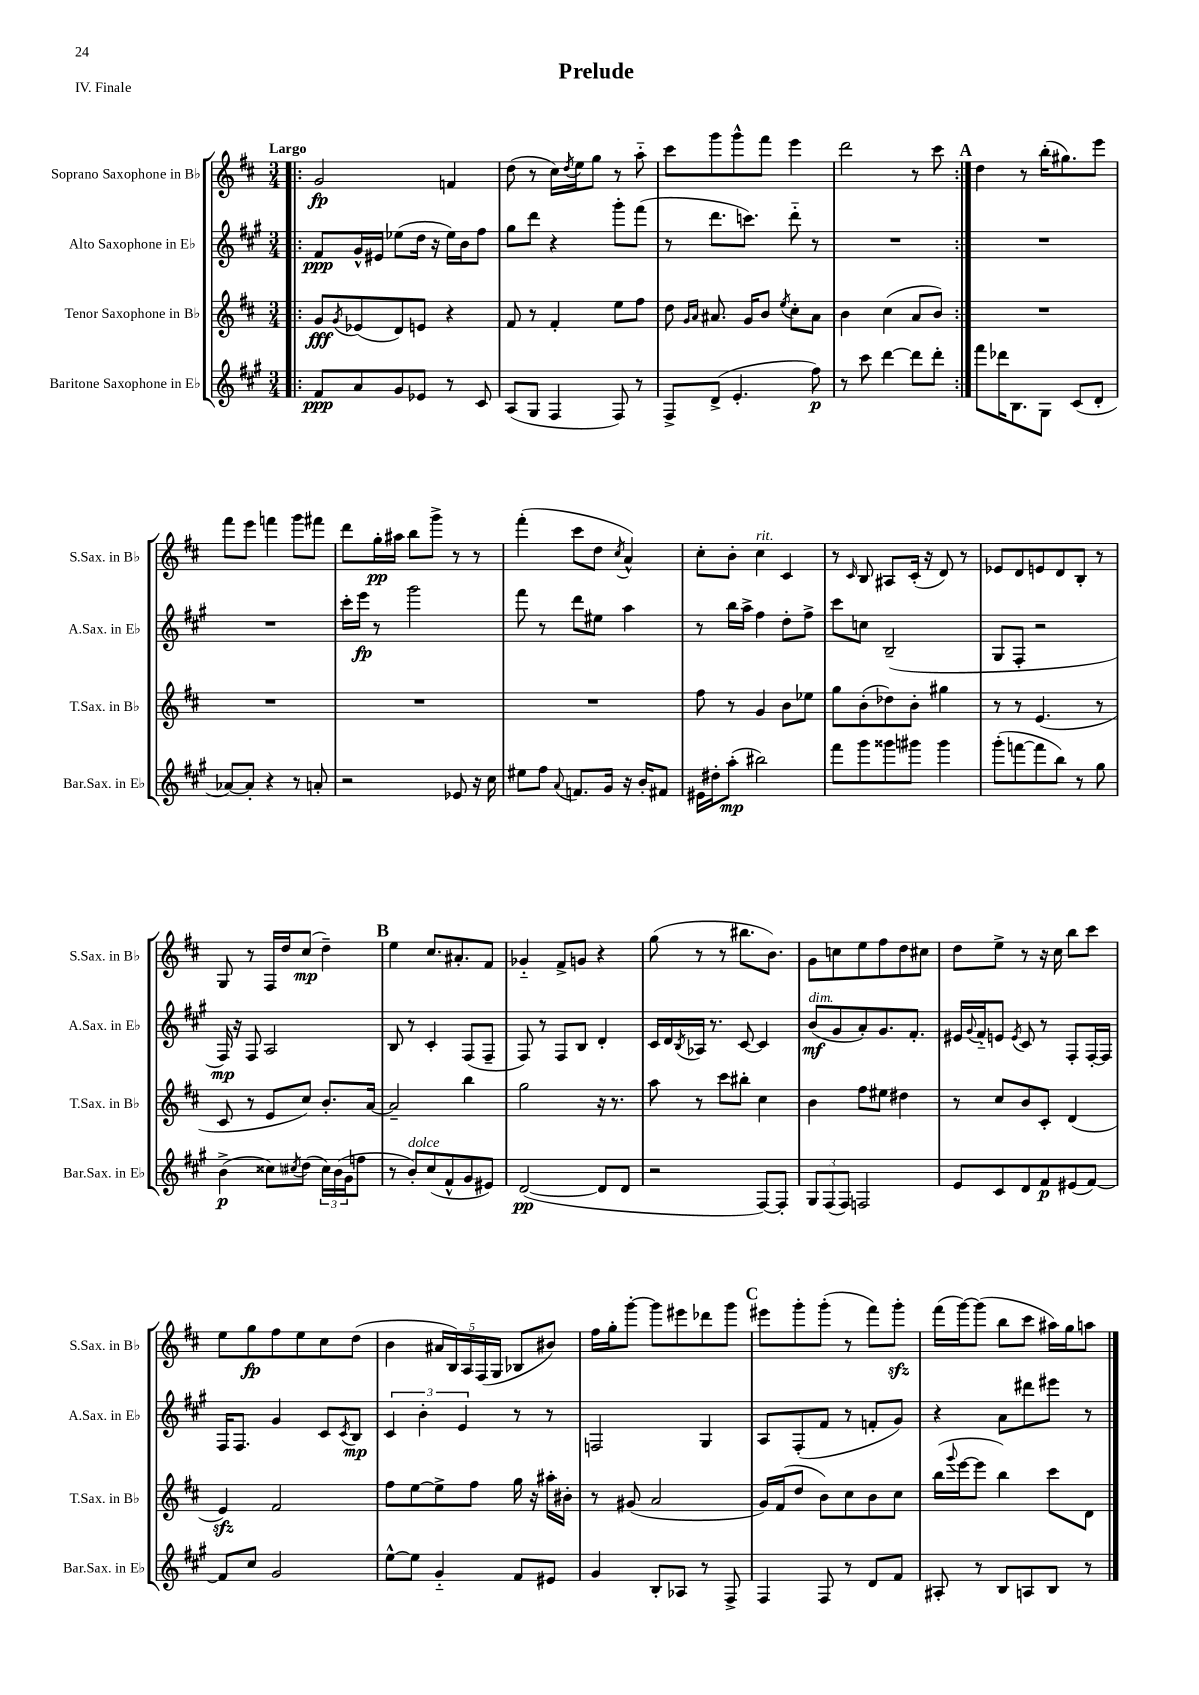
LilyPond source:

\header { title = "Prelude" piece = "IV. Finale" }
<<
\new StaffGroup <<
\new Staff = "s0" \with { instrumentName = "Soprano Saxophone in Bb" shortInstrumentName = "S.Sax. in Bb" } {
    \clef treble \key d \major \numericTimeSignature \time 3/4 \tempo "Largo"
    \repeat volta 2 { \bar ".|:" g'2\fp f'4 |
    d''8( r8 cis''16) \acciaccatura { d''8 } e''16 g''8 r8 a''8-_ |
    cis'''8 g'''8 g'''8-^ fis'''8 e'''4 |
    d'''2 r8 cis'''8 | }
    \mark \markup { \bold "A" } d''4 r8 b''16-.( gis''8.) e'''8 |
    fis'''8 e'''8 f'''4 g'''8 fis'''8 |
    d'''8 g''16-.\pp ais''16 b''8 g'''8-> r8 r8 |
    fis'''4-.( cis'''8 d''8 \acciaccatura { cis''8 } a'4-^) |
    cis''8-. b'8-. cis''4^\markup { \italic "rit." } cis'4 |
    r8 \grace { cis'16 } b8 ais8 cis'16-.( r16 d'8) r8 |
    ees'8 d'8 e'8 d'8 b8-. r8 |
    g8 r8 fis16 d''16 cis''8\mp( d''4--) |
    \mark \markup { \bold "B" } e''4 cis''8. ais'8.-. fis'8 |
    ges'4-_ fis'8-> g'8 r4 |
    g''8( r8 r8 bis''8. b'8.) |
    g'8 c''8 e''8 fis''8 d''8 cis''8 |
    d''8 e''8-> r8 r16 cis''16 b''8 cis'''8 |
    e''8 g''8\fp fis''8 e''8 cis''8 d''8( |
    b'4 \tuplet 5/4 { ais'16 b16) a16 fis16( g16 } bes8 bis'8) |
    fis''16 g''16-. g'''8~-. g'''8 eis'''8 des'''8 g'''8 |
    \mark \markup { \bold "C" } eis'''8 g'''8-. g'''8-.( r8 fis'''8) g'''8-.\sfz |
    fis'''16( g'''16~) g'''8( b''8 cis'''8 ais''16) g''16 a''8 \bar "|." |
}
\new Staff = "s1" \with { instrumentName = "Alto Saxophone in Eb" shortInstrumentName = "A.Sax. in Eb" } {
    \clef treble \key a \major \numericTimeSignature \time 3/4
    \repeat volta 2 { \bar ".|:" fis'8\ppp gis'16-^ eis'16 ees''8( d''16 r16 ees''16) b'16 fis''8 |
    gis''8 d'''8 r4 gis'''8-. fis'''8( |
    r8 d'''8. c'''8.) d'''8-_ r8 |
    R2. | }
    \mark \markup { \bold "A" } R2. |
    R2. |
    cis'''16-. e'''16\fp r8 gis'''2 |
    fis'''8 r8 d'''8 eis''8 a''4 |
    r8 b''16 a''16-> fis''4 d''8-. fis''8-> |
    cis'''8 c''8 b2--( |
    gis8 fis8-. r2 |
    fis16\mp) r16 fis8 a2 |
    \mark \markup { \bold "B" } b8 r8 cis'4-. fis8( fis8-- |
    fis8) r8 fis8 b8 d'4-. |
    cis'16 d'16 \acciaccatura { b8 } aes16 r8. cis'8~ cis'4 |
    b'8\mf^\markup { \italic "dim." }( gis'8 a'8-.) gis'8. fis'8.-. |
    eis'16 \appoggiatura { gis'8 } fis'16-_ e'8 \acciaccatura { e'8 } cis'8 r8 fis8-. fis16~-. fis16 |
    fis16 fis8. gis'4 cis'8 \acciaccatura { cis'8 } b8\mp |
    \tuplet 3/2 { cis'4 b'4-. e'4 } r8 r8 |
    f2 gis4 |
    \mark \markup { \bold "C" } a8 fis8-.( fis'8 r8 f'8-. gis'8) |
    r4 a'8 dis'''8 eis'''8 r8 \bar "|." |
}
\new Staff = "s2" \with { instrumentName = "Tenor Saxophone in Bb" shortInstrumentName = "T.Sax. in Bb" } {
    \clef treble \key d \major \numericTimeSignature \time 3/4
    \repeat volta 2 { \bar ".|:" g'8\fff \acciaccatura { g'8 } ees'8( d'8) e'8 r4 |
    fis'8 r8 fis'4-. e''8 fis''8 |
    d''8 \grace { g'16 a'16 } ais'8. g'16 b'8 \acciaccatura { e''8 } cis''8-. ais'8 |
    b'4 cis''4( a'8 b'8) | }
    \mark \markup { \bold "A" } R2. |
    R2. |
    R2. |
    R2. |
    fis''8 r8 g'4 b'8 ees''8 |
    g''8 b'8-.( des''8) b'8-. gis''4 |
    r8 r8 e'4.( r8 |
    cis'8 r8 e'8 cis''8) b'8.-. a'16~ |
    \mark \markup { \bold "B" } a'2-- b''4 |
    g''2 r16 r8. |
    a''8 r8 cis'''8 bis''8-. cis''4 |
    b'4 fis''8 eis''8 dis''4 |
    r8 cis''8 b'8 cis'8-. d'4( |
    e'4\sfz) fis'2 |
    fis''8 e''8~ e''8-> fis''8 g''16 r16 ais''16-. bis'16-. |
    r8 gis'8( a'2 |
    \mark \markup { \bold "C" } g'16) fis'16( d''8 b'8) cis''8 b'8 cis''8 |
    b''16( \appoggiatura { g'''8 } e'''16~ e'''8 b''4) cis'''8 d'8 \bar "|." |
}
\new Staff = "s3" \with { instrumentName = "Baritone Saxophone in Eb" shortInstrumentName = "Bar.Sax. in Eb" } {
    \clef treble \key a \major \numericTimeSignature \time 3/4
    \repeat volta 2 { \bar ".|:" fis'8\ppp a'8 gis'8 ees'8 r8 cis'8 |
    a8( gis8 fis4 fis8) r8 |
    fis8-> d'8->( e'4.-. fis''8\p) |
    r8 cis'''8 d'''4~ d'''8 d'''8-. | }
    \mark \markup { \bold "A" } fis'''8 des'''16 b8. gis8 cis'8( d'8-. |
    aes'8~) aes'8-. r4 r8 a'8-. |
    r2 ees'8 r16 cis''16 |
    eis''8 fis''8 \appoggiatura { a'8 } f'8. gis'16 r16 b'16-. fis'8 |
    eis'16 dis''16-. a''8-.\mp( bis''2) |
    fis'''8 gis'''8 gisis'''8 gis'''8 gis'''4 |
    gis'''8-.( f'''8~ f'''8 b''8) r8 gis''8 |
    b'4->\p( cisis''8) \acciaccatura { cis''8 } d''8( \tuplet 3/2 { cis''16) b'16( gis'16 } f''8 |
    \mark \markup { \bold "B" } r8 b'8-.^\markup { \italic "dolce" }) cis''8( fis'8-^ gis'8 eis'8) |
    d'2~\pp( d'8 d'8 |
    r2 fis8~) fis8-. |
    \tuplet 3/2 { gis8 fis8( fis8) } f2 |
    e'8 cis'8 d'8 fis'8\p eis'8( fis'8~) |
    fis'8 cis''8 gis'2 |
    e''8~-^ e''8 gis'4-_ fis'8 eis'8 |
    gis'4 b8-. aes8 r8 fis8-> |
    \mark \markup { \bold "C" } fis4 fis8 r8 d'8 fis'8 |
    ais8-. r8 b8 a8 b8 r8 \bar "|." |
}
>>
>>
\layout { \context { \Score \remove "Bar_number_engraver" } }
